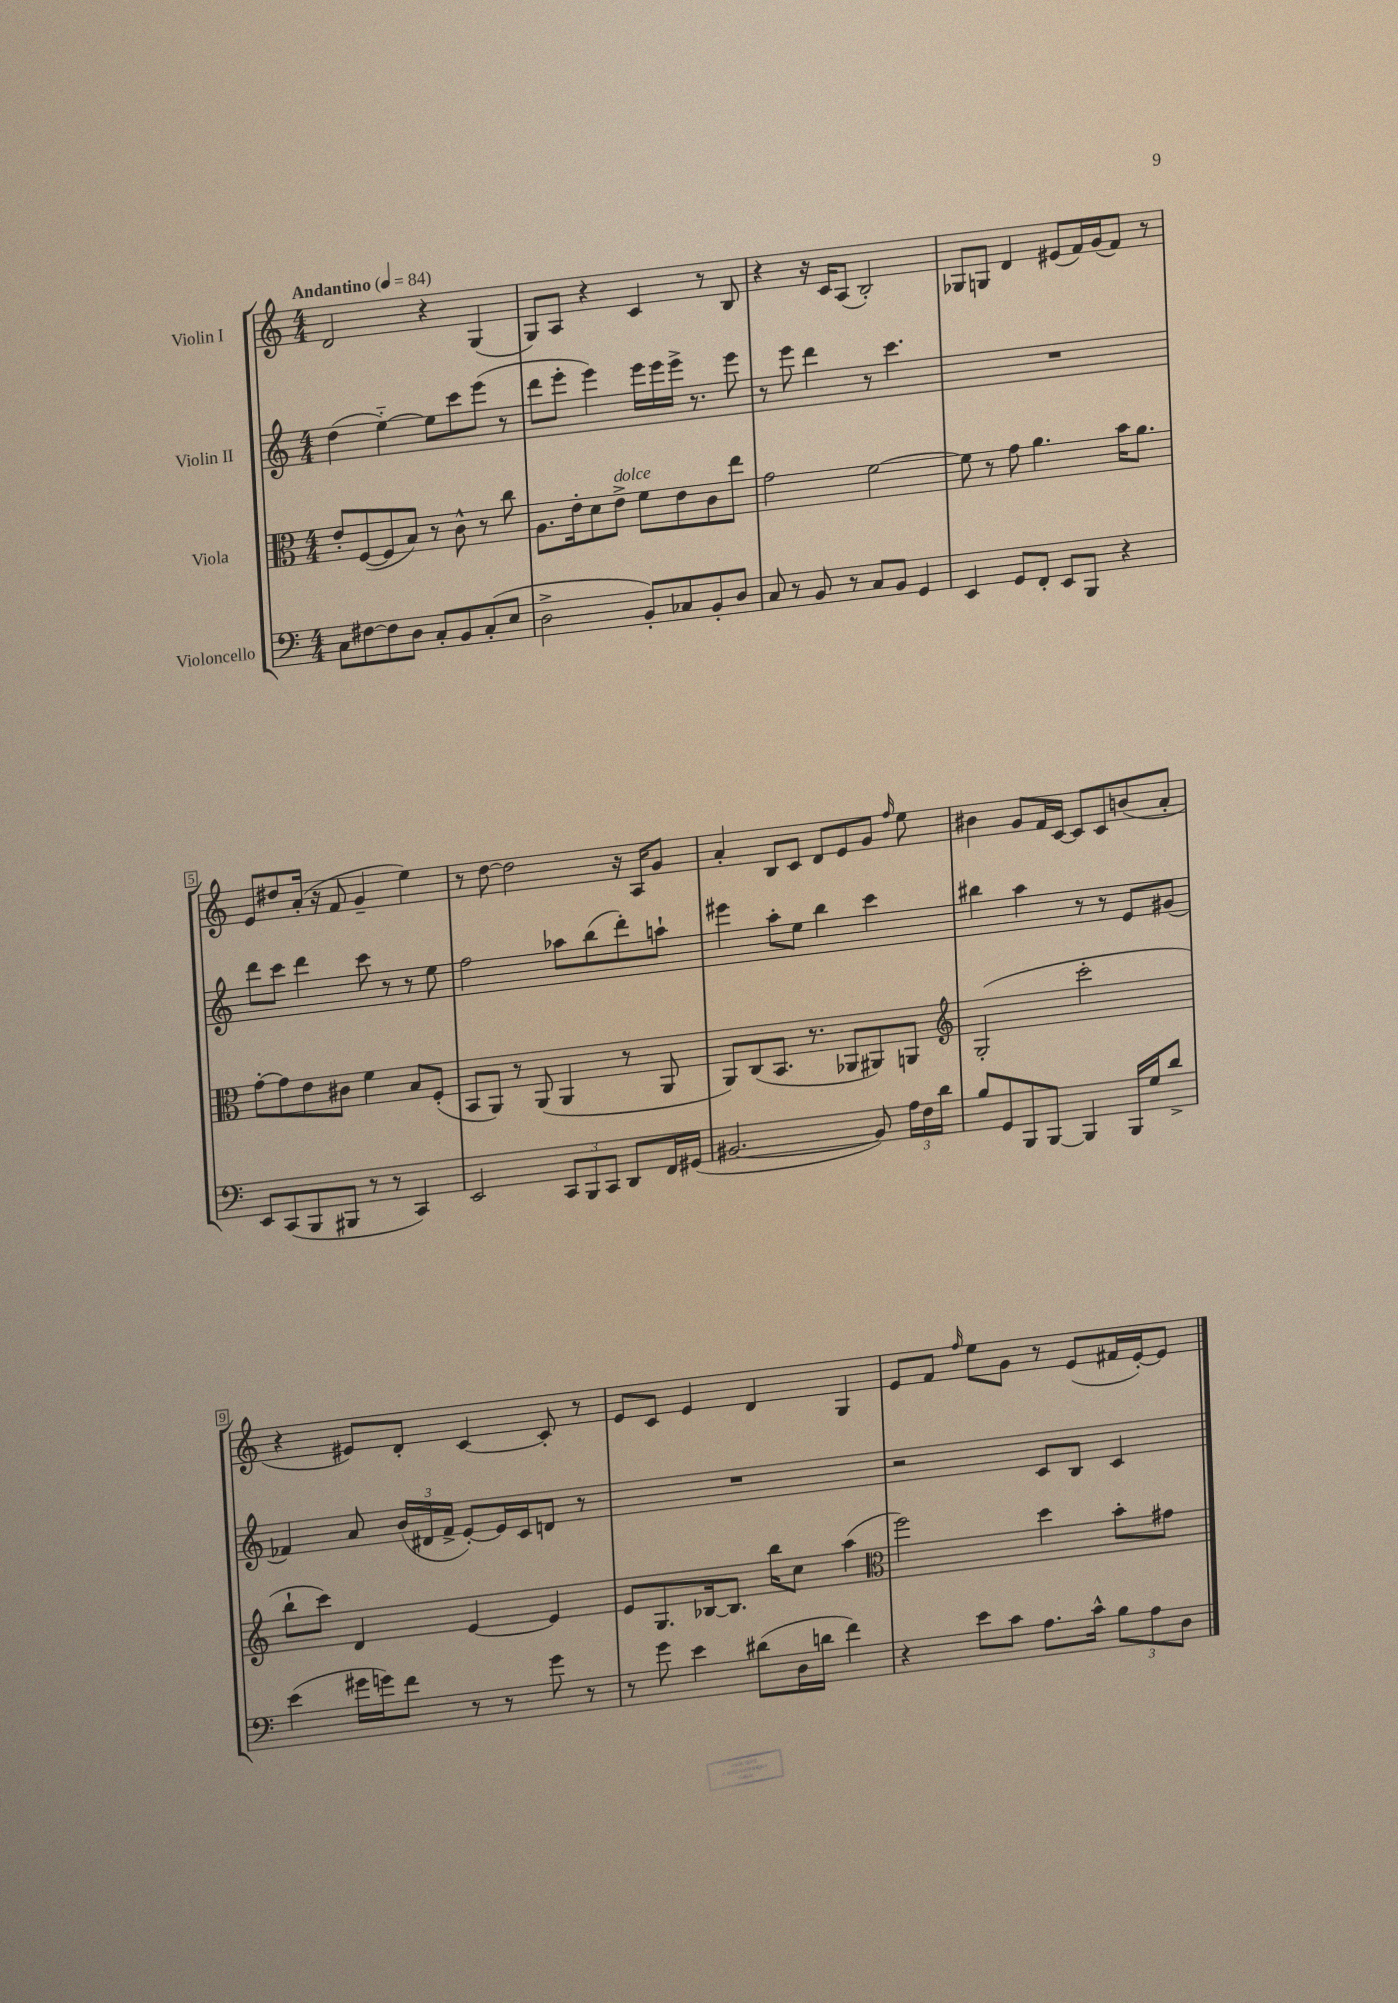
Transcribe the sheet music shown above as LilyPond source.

<<
\new StaffGroup <<
\new Staff = "s0" \with { instrumentName = "Violin I" } {
    \clef treble \key c \major \numericTimeSignature \time 4/4 \tempo "Andantino" 4 = 84
    \autoBeamOff d'2 r4 g4( |
    g8[) a8] r4 c'4 r8 b8 |
    r4 r16 c'16[ a8]( b2-.) |
    ges8[ g8] d'4 eis'8[( f'16) g'16( f'8]) r8 |
    e'8[ dis''8 a'16]-.( r16 f'8 g'4-- e''4) |
    r8 d''8~ d''2 r16 a16[ g'8] |
    a'4-. b8[ c'8] d'8[ e'8 g'8] \grace { f''16 } e''8 |
    bis'4 g'8[ f'16 c'16]~ c'8[ c'8 b'8( a'8]-. |
    r4 eis'8[) d'8]-. c'4~ c'8-. r8 |
    e'8[ c'8] e'4 d'4 g4 |
    e'8[ f'8] \grace { f''16 } e''8[ g'8] r8 e'8[( fis'16 e'16~-.) e'8] \bar "|." |
}
\new Staff = "s1" \with { instrumentName = "Violin II" } {
    \clef treble \key c \major \numericTimeSignature \time 4/4
    \autoBeamOff d''4( e''4~-_) e''8[ c'''8 e'''8]( r8 |
    d'''8[ e'''8]-. e'''4) e'''16[ e'''16 e'''16]-> r8. e'''8 |
    r8 e'''8 d'''4 r8 c'''4. |
    R1 |
    d'''8[ c'''8] d'''4 c'''8 r8 r8 e''8 |
    f''2 aes''8[ b''8( d'''8-.) a''8]-! |
    eis'''4 a''8[-. e''8] b''4 c'''4 |
    bis''4 a''4 r8 r8 e'8[ gis'8]( |
    fes'4) a'8 \tuplet 3/2 { b'16[( dis'16 fes'16]-> } e'8[~-.) e'16 c'16 d'8] r8 |
    R1 |
    r2 c'8[ b8] c'4 \bar "|." |
}
\new Staff = "s2" \with { instrumentName = "Viola" } {
    \clef alto \key c \major \numericTimeSignature \time 4/4
    \autoBeamOff e'8[-. f8~( f8 b8]) r8 c'8-^ r8 c''8 |
    a8.[ e'16-. d'8 e'8]->^\markup { \italic "dolce" } f'8[ e'8 c'8 e''8] |
    g'2 f'2~ |
    f'8 r8 g'8 a'4. b'16[ a'8.] |
    g'8[~-. g'8 e'8 cis'8] f'4 b8[ f8]-.( |
    b,8[ a,8]) r8 a,8( a,4 r8 a,8 |
    a,8[) c8( b,8.] r8. aes,8[ ais,8) a,8] |
    \clef treble g2-.( c'''2-. |
    b''8[-! c'''8]) d'4 e'4~ e'4 |
    e'8[ g8. bes16~ bes8.] b''16[ c''8] a''4( |
    \clef alto f''2) d''4 b'8[-. gis'8] \bar "|." |
}
\new Staff = "s3" \with { instrumentName = "Violoncello" } {
    \clef bass \key c \major \numericTimeSignature \time 4/4
    \autoBeamOff c8[ fis8~ fis8 d8] c8[-. b,8 c8-.( e8] |
    d2-> b,8[-.) ces8 b,8-. d8] |
    c8 r8 b,8 r8 c8[ b,8] g,4 |
    e,4 g,8[ f,8]-. e,8[ b,,8] r4 |
    e,8[ c,8( b,,8 bis,,8] r8 r8 c,4) |
    e,2 \tuplet 3/2 { c,8[ b,,8 c,8] } d,8[ f,16 gis,16]( |
    bis,2.~ bis,8) \tuplet 3/2 { a16[ f16 d'16] } |
    b8[ g,8 b,,8 b,,8]~ b,,4 b,,16[ g16 d'8]-> |
    e'4( gis'16[ g'16) f'8] r8 r8 g'8 r8 |
    r8 g'8 e'4 dis'8[( d16 d'16] f'4) |
    r4 e'8[ c'8] a8.[ c'16]-^ \tuplet 3/2 { b8[ a8 d8] } \bar "|." |
}
>>
>>
\layout { \context { \Score \override BarNumber.stencil = #(make-stencil-boxer 0.1 0.3 ly:text-interface::print) } }
